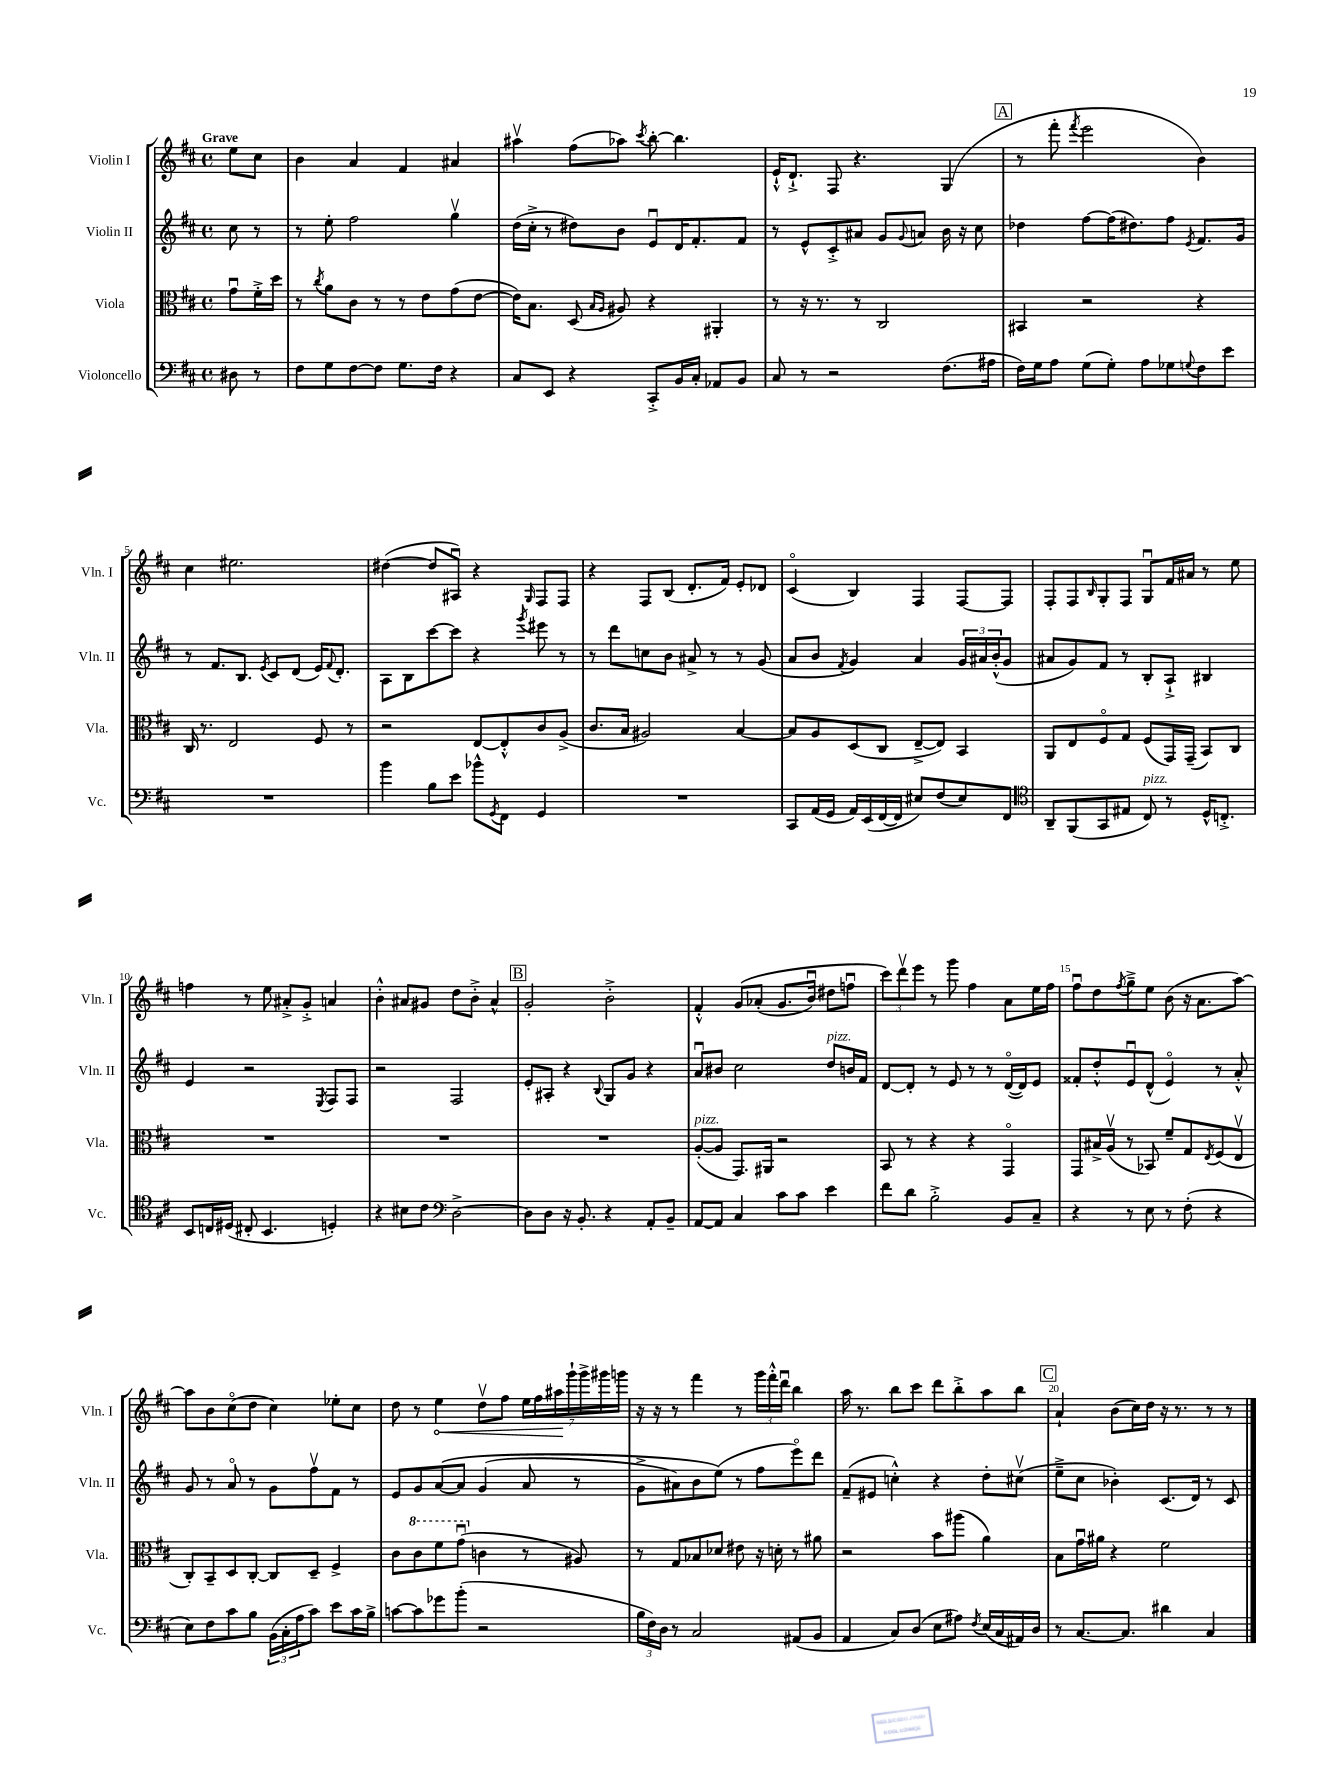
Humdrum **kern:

**kern	**kern	**kern	**kern	**dynam
*part4	*part3	*part2	*part1	*part1
*staff4	*staff3	*staff2	*staff1	*staff1
*I"Violoncello	*I"Viola	*I"Violin II	*I"Violin I	*
*I'Vc.	*I'Vla.	*I'Vln. II	*I'Vln. I	*
*clefF4	*clefC3	*clefG2	*clefG2	*
*k[f#c#]	*k[f#c#]	*k[f#c#]	*k[f#c#]	*
*M4/4	*M4/4	*M4/4	*M4/4	*
*met(c)	*met(c)	*met(c)	*met(c)	*
=	=	=	=	=
!	!	!	!LO:TX:a:B:t=Grave	!
8D#X\	8gu\L	8cc#\	8ee\L	.
8r	16f#'^\L	8r	8cc#\J	.
.	16dd\JJ	.	.	.
=1	=1	=1	=1	=1
8F#\L	8r	8r	4b\	.
.	8qcc#/	.	.	.
8G\	8a\L	8ee'\	.	.
[8F#\	8c#\J	2ff#\	4a/	.
8F#\J]	8r	.	.	.
8.G\L	8r	.	4f#/	.
.	8e\L	.	.	.
16F#\Jk	.	.	.	.
4r	(8g\	4ggv\	4a#X/	.
.	[8e\J	.	.	.
=2	=2	=2	=2	=2
8C#/L	16e\KL])	(16dd\LL	4aa#Xv\	.
.	8.B\J	16cc#'^\JJ	.	.
8EE/J	.	8r	.	.
4r	(8D/	8dd#X\L)	(8ff#\L	.
.	16qqB/LL	.	.	.
.	16qqA/JJ	.	.	.
.	8A#X/)	8b\J	8aa-X\J)	.
.	.	.	8qccc#/	.
8CC#'^/L	4r	8eu/L	[8bb'\	.
16BB/L	.	16d/K	4.bb\]	.
16C#'/JJ	.	8.f#'/	.	.
8AA-X/L	4AA#X'/	.	.	.
8BB/J	.	8f#/J	.	.
=3	=3	=3	=3	=3
8C#/	8r	8r	16e`^^/KL	.
.	.	.	8.d`^/J	.
8r	16r	8e^^/L	.	.
.	8.r	.	.	.
2r	.	8c#'^/	8F#/	.
.	8r	8a#X/J	4.r	.
.	2C#/	8g/L	.	.
.	.	8qqg/	.	.
.	.	8an/J	.	.
(8.F#\L	.	16b\	(4G/	.
.	.	16r	.	.
.	.	8cc#\	.	.
16A#X\Jk	.	.	.	.
!!LO:REH:place=s1:t=A
=4	=4	=4	=4	=4
16F#\LL)	4BB#X/	4dd-X\	8r	.
16G\J	.	.	.	.
8A\J	.	.	8fff#'\	.
.	.	.	8qfff#/	.
(8G\L	2r	[8ff#\L	2eee\	.
8G'\J)	.	(16ff#\K]	.	.
.	.	8.dd#X\)	.	.
8A\L	.	.	.	.
8G-X\	.	8ff#\J	.	.
8qqGn/	.	8qe/	.	.
8F#\	4r	8.f#/L	4b\)	.
8e\J	.	.	.	.
.	.	16g/Jk	.	.
!!LO:LB:g=z
=5	=5	=5	=5	=5
1r	16C#/	8r	4cc#\	.
.	8.r	.	.	.
.	.	8.f#/L	.	.
.	2E/	.	2.ee#X\	.
.	.	8.B/J	.	.
.	.	8qe/	.	.
.	.	8c#/L	.	.
.	.	(8d/J	.	.
.	8F#/	16e/KL)	.	.
.	.	8qqf#/	.	.
.	.	8.d'/J	.	.
.	8r	.	.	.
=6	=6	=6	=6	=6
4b\	2r	8A\L	([4dd#X\	.
.	.	8B\	.	.
8B\L	.	[8ccc#\	8dd#/L]	.
8e\J	.	8ccc#\J]	8A#Xu/J)	.
8b-X^^\L	[8E/L	4r	4r	.
8qGG/	.	.	.	.
8FF#\J	8E'^^/]	.	.	.
.	.	8qggg/	16qqG/	.
4GG/	8c#/	8eee#X\	8F#/L	.
.	(8A^/J	8r	8F#/J	.
=7	=7	=7	=7	=7
1r	8.c#/L	8r	4r	.
.	.	8ddd\L	.	.
.	16B/Jk	.	.	.
.	2A#X/)	8ccn\	8F#/L	.
.	.	8b\J	(8B/J	.
.	.	8a#X^/	8.d'/L	.
.	.	8r	.	.
.	.	.	16f#/Jk)	.
.	[4B/	8r	8e'/L	.
.	.	(8g/	8d-X/J	.
=8	=8	=8	=8	=8
8CC#/L	8B/L]	8a/L	(4c#/	.
(16AA/L	8A/	8b/J	.	.
16GG/JJ	.	.	.	.
.	.	8qf#/	.	.
16AA/LL)	(8D/	4g/)	4B/)	.
(16EE/	.	.	.	.
[16FF#/	8C#/J	.	.	.
16FF#/JJ]	.	.	.	.
8E#X/L)	[8E~^/L	4a/	4F#/	.
(8F#/	8E/J])	.	.	.
8E#/)	4BB/	24g/LL	[8F#/L	.
.	.	24a#X/	.	.
.	.	(24b'^^/J	.	.
8FF#/J	.	8g/J	8F#/J]	.
=9	=9	=9	=9	=9
*clefC4	*	*	*	*
8AA~/L	8AA/L	8a#X/L	8F#'/L	.
(8FF#/	8E/	8g/)	8F#/	.
.	.	.	16qqB/	.
8GG/	8F#/	8f#/J	8G'/	.
8E#X/J	8G/J	8r	8F#/J	.
!LO:TX:a:i:t=pizz.	!	!	!	!
8C#/)	(8F#/L	8B'/L	8Gu/L	.
8r	16GG/L)	8A`^/J	16f#/L	.
.	(16GG~/JJ	.	16a#X/JJ	.
16D^^/KL	8BB/L)	4B#X/	8r	.
8.Cn'^/J	.	.	.	.
.	8C#/J	.	8ee\	.
!!LO:LB:g=z
=10	=10	=10	=10	=10
8BB/L	1r	4e/	4ffn\	.
16Cn/L	.	.	.	.
(16D#X/JJ	.	.	.	.
8C#X'/	.	2r	8r	.
4.BB/	.	.	8ee\	.
.	.	.	8a#X'^/L	.
.	.	.	8g'^/J	.
.	.	8qE/	.	.
4Dn'/)	.	8F#/L	4an/	.
.	.	8F#/J	.	.
=11	=11	=11	=11	=11
4r	1r	2r	4b'^^\	.
8B#X\L	.	.	8a#X/L	.
8c#\J	.	.	8g#X/J	.
*clefF4	*	*	*	*
[2D^\	.	2F#/	8dd\L	.
.	.	.	8b'^\J	.
.	.	.	4a#^^/	.
!!LO:REH:place=s1:t=B
=12	=12	=12	=12	=12
8D\L]	1r	8e'/L	2g'/	.
8D\J	.	8A#X'/J	.	.
16r	.	4r	.	.
8.BB'/	.	.	.	.
.	.	8qqB/	.	.
4r	.	8G/L	2b'^\	.
.	.	8g/J	.	.
8AA'/L	.	4r	.	.
8BB~/J	.	.	.	.
=13	=13	=13	=13	=13
!	!LO:TX:a:i:t=pizz.	!	!	!
[8AA/L	([8A'/L	8au/L	4f#'^^/	.
8AA/J]	8A/J]	8b#X/J	.	.
4C#/	8.GG/L)	2cc#\	(8g/L	.
.	.	.	(8a-X'/J	.
.	16AA#X/Jk	.	.	.
8c#\L	2r	.	8.g/L	.
8c#\J	.	.	.	.
.	.	.	16bu/Jk)	.
!	!	!LO:TX:a:i:t=pizz.	!	!
4e\	.	8dd/L	8dd#X\L	.
.	.	16bn/L	8ffnu\J	.
.	.	16f#/JJ	.	.
=14	=14	=14	=14	=14
8f#\L	8BB/	[8d/L	12ccc#\L)	.
.	.	.	12dddv\	.
8d\J	8r	8d'/J]	.	.
.	.	.	12eee\J	.
2B'^\	4r	8r	8r	.
.	.	8e/	8ggg\	.
.	4r	8r	4ff#\	.
.	.	8r	.	.
8BB/L	4GG/	([16d/LL	8a\L	.
.	.	16d/J])	.	.
8C#~/J	.	8e/J	16ee\L	.
.	.	.	16ff#\JJ	.
=15	=15	=15	=15	=15
4r	8GG/L	8f##X'/L	8ff#u\L	.
.	16B#X^/L	8dd'^^/	8dd\	.
.	(16Av/JJ	.	.	.
.	.	.	8qff#/	.
8r	8r	8eu/	8gg~^\	.
8E\	8BB-X/)	(8d^^/J	8ee\J	.
8r	8f#~/L	4e/)	(8b\	.
(8F#'\	8G/	.	16r	.
.	.	.	8.a\L	.
.	8qE/	.	.	.
4r	(8F#/	8r	.	.
.	8Ev/J	8a'^^/	[8aa\J)	.
!!LO:LB:g=z
=16	=16	=16	=16	=16
8E\L)	8C#'/L)	8g/	8aa\L]	.
8F#\	8BB~/	8r	8b\	.
8c#\	8D/	8a/	(8cc#\	.
8B\J	[8C#'/J	8r	8dd\J	.
(24BB\LL	8C#/L]	8g\L	4cc#\)	.
24C#'\	.	.	.	.
24A\J	.	.	.	.
8c#\J)	8D~/J	8ff#v\	.	.
8e\L	4F#^/	8f#\J	8ee-X'\L	.
16c#\L	.	8r	8cc#\J	.
16B^\JJ	.	.	.	.
=17	=17	=17	=17	=17
[8cn\L	8c#\L	8e/L	8dd\	.
*	*8va	*	*	*
8c\]	8cc#\	8g/	8r	.
!	!	!	!	!LO:HP:b
8g-X\	8ff#\	([8a/	4ee\	<
(8b'\J	(8ggu\J	8a/J]	.	.
*	*X8va	*	*	*
2r	4cn\	(4g/	8ddv\L	.
.	.	.	8ff#\J	.
.	8r	8a/	28ee\LL	.
.	.	.	28ff#\	.
.	.	.	28aa#X\	.
.	.	.	28ggg`\	[
.	8A#X/)	8r	.	.
.	.	.	28ggg^\	.
.	.	.	28ggg#X\	.
.	.	.	28gggn\JJ	.
=18	=18	=18	=18	=18
24B\LL	8r	8g^\L	16r	.
24F#\)	.	.	.	.
.	.	.	16r	.
24D\JJ	.	.	.	.
8r	8G/L	8a#X\)	8r	.
2C#/	8B-X/	8b\	4fff#\	.
.	8d-X/J	(8ee\J)	.	.
.	8e#X\	8r	8r	.
.	16r	8ff#\L	24ggg\LL	.
.	.	.	24fff#'^^\	.
.	16dn'\	.	.	.
.	.	.	24dddu\JJ	.
(8AA#X/L	8r	8eee\)	4bb\	.
8BB/J	8a#X\	8ddd\J	.	.
=19	=19	=19	=19	=19
4AA/	2r	(8f#~/L	16aa\	.
.	.	.	8.r	.
.	.	8e#X/J	.	.
8C#/L)	.	4ccn'^^\)	8bb\L	.
(8D/J	.	.	8ccc#\J	.
8E\L	8b\L	4r	8ddd\L	.
8A#X\J)	(8aa#X\J	.	8bb'^\	.
8qF#/	.	.	.	.
(16E/LL	4a\)	8dd'\L	8aa\	.
16C#/	.	.	.	.
16AA#X/)	.	(8cc#Xv\J	8bb\J	.
16D/JJ	.	.	.	.
!!LO:REH:place=s1:t=C
=20	=20	=20	=20	=20
8r	8B\L	8ee~^\L	4a`/	.
[8.C#/L	16gu\L	8cc#\J	.	.
.	16a#X\JJ	.	.	.
.	4r	4b-X'\)	(8b\L	.
8.C#/J]	.	.	.	.
.	.	.	16cc#\L)	.
.	.	.	16dd\JJ	.
4d#X\	2f#\	(8.c#/L	16r	.
.	.	.	8.r	.
.	.	16d/Jk)	.	.
4C#/	.	8r	8r	.
.	.	8c#/	8r	.
==	==	==	==	==
*-	*-	*-	*-	*-
